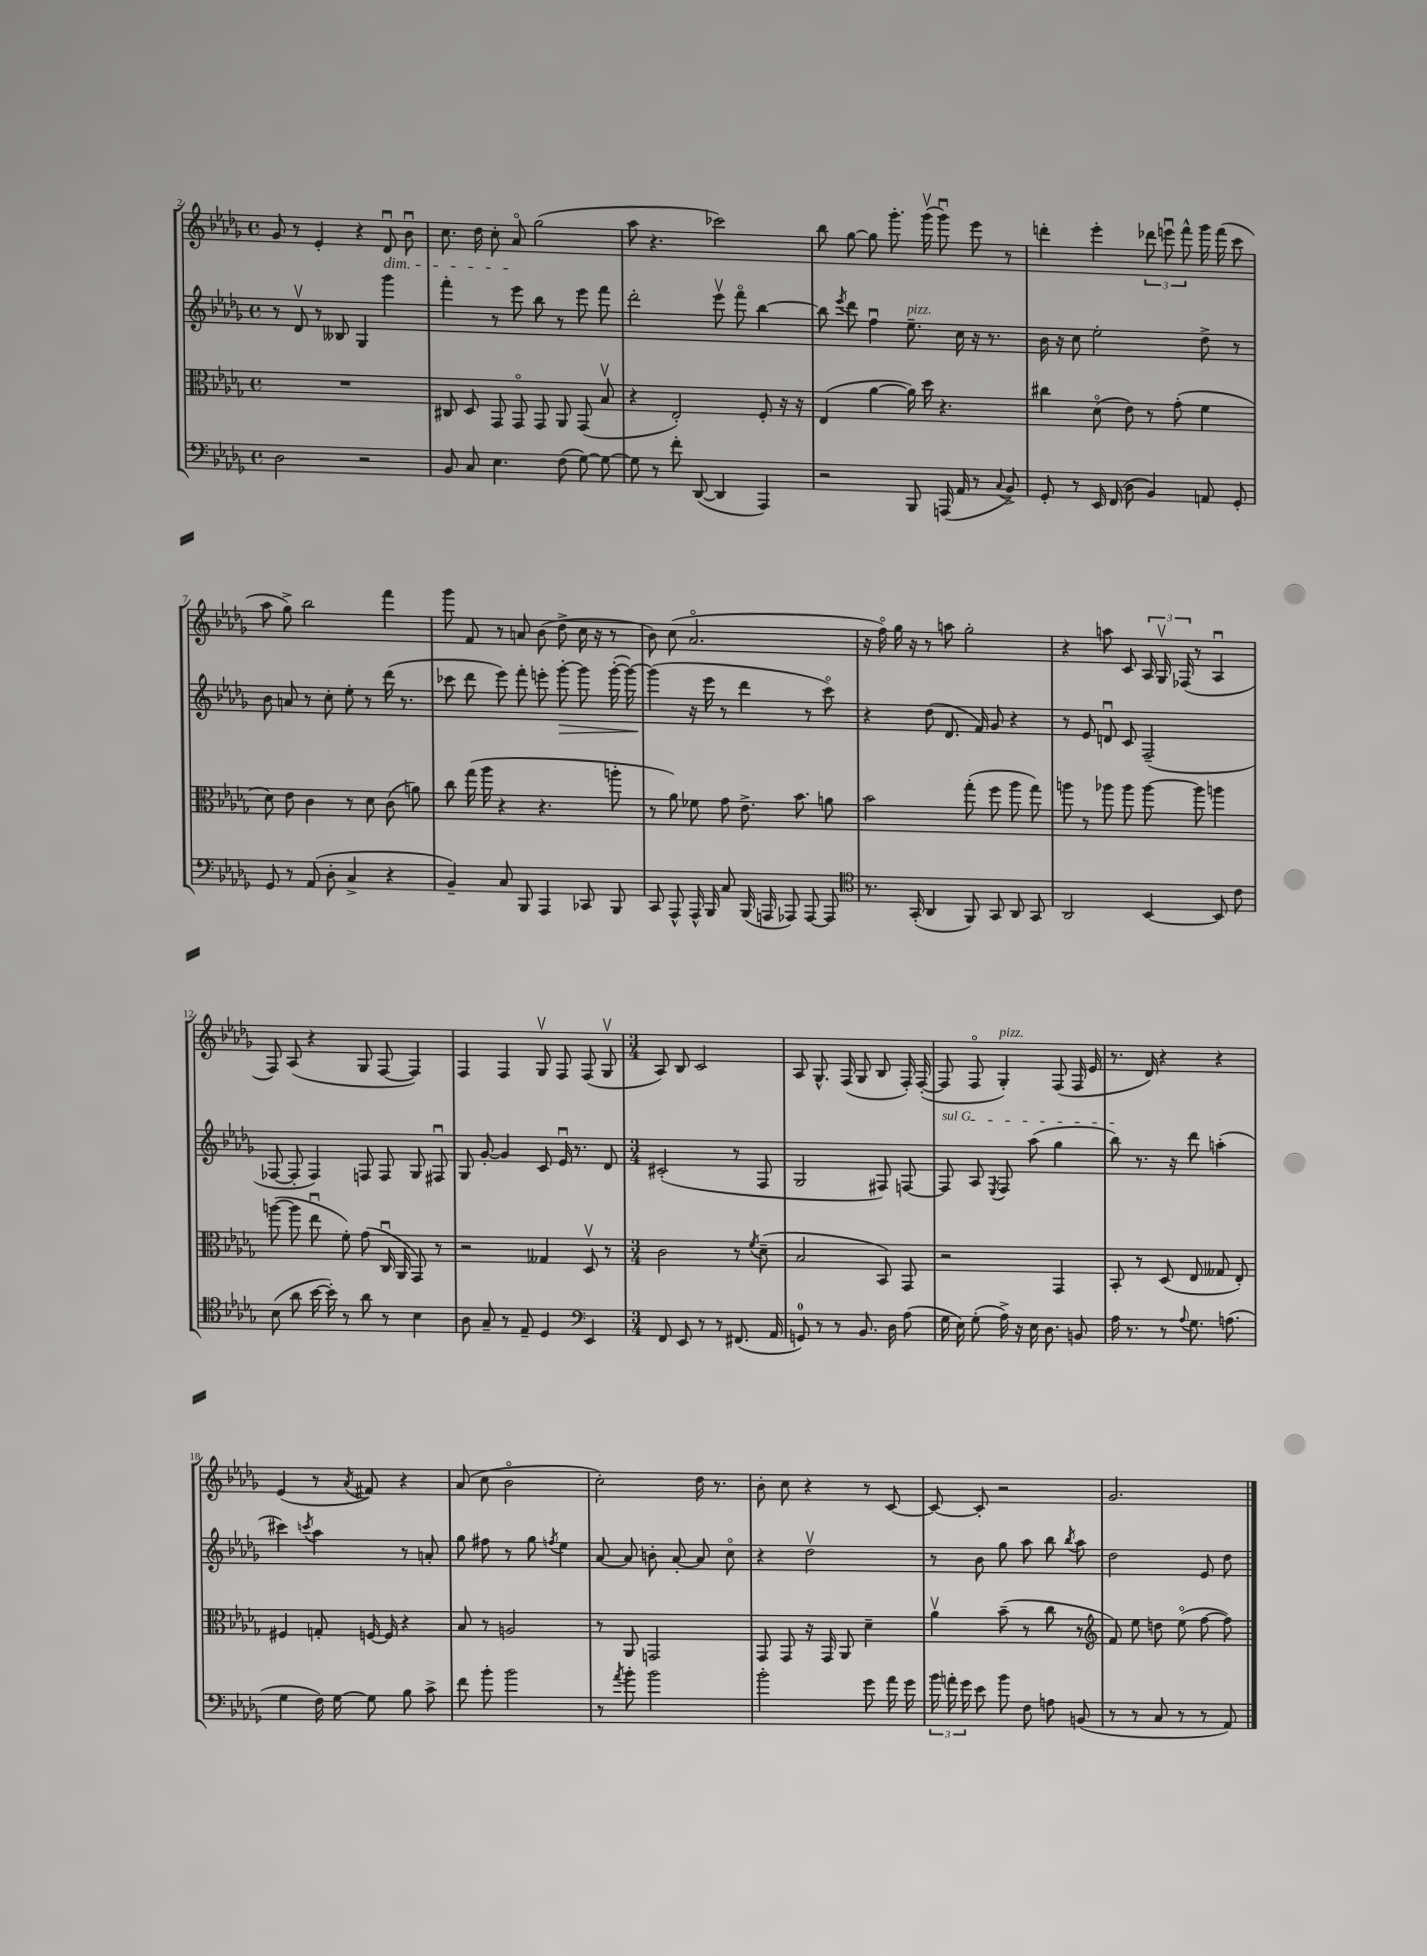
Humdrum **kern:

**kern	**kern	**kern	**kern
*staff4	*staff3	*staff2	*staff1
*clefF4	*clefC3	*clefG2	*clefG2
*k[b-e-a-d-g-]	*k[b-e-a-d-g-]	*k[b-e-a-d-g-]	*k[b-e-a-d-g-]
*M4/4	*M4/4	*M4/4	*M4/4
*met(c)	*met(c)	*met(c)	*met(c)
2D-	1r	8r	8g-
.	.	8d-v	8r
.	.	8r	4e-'
.	.	8B--	.
2r	.	4G-	4r
.	.	4ggg-	8d-u
.	.	.	8b-u
=	=	=	=
8BB-	8C#	4fff'	8.cc
8C	8D-	.	.
.	.	.	16dd-
4.E-	8GG-	8r	8cc'
.	8GG-o	8eee-	8a-o
.	8GG-	8bb-	(2gg-
(8F	8AA-	8r	.
[8G-)	(8GG-	8eee-	.
8G-_	8B-v	8fff	.
=	=	=	=
8G-]	4r	2ddd-'	8aa-
8r	.	.	4.r
8f'	2E-')	.	.
([8DD-	.	.	.
4DD-]	.	8eee-v	2ccc-)
.	.	8fffo	.
4AAA-)	8F'	[4bb-	.
.	16r	.	.
.	16r	.	.
=	=	=	=
2r	(4E-	8bb-]	8bb-
.	.	8qeee-	.
.	.	8ddd-	[8gg-
.	[4a-	4ffu	8gg-]
.	.	.	8.ggg-'
8BBB-	16a-])	8.ee-~	.
.	16dd-	.	(16ggg-v
(16AAA	4.r	.	8ggg-u)
16AA-	.	16cc	.
8r	.	16r	8eee-
.	.	8.r	.
8qqC	.	.	.
8BB-^)	.	.	8r
=	=	=	=
8GG-'	4cc#	16b-	4ddd'
.	.	16r	.
8r	.	8cc	.
16EE-	(8d-o	2ee-'	4eee-'
(16FF	.	.	.
8D-	8e-)	.	.
4BB-)	8r	.	12ddd-
.	.	.	12eeeu
.	(8g-'	.	.
.	.	.	12fff^^
8AA	4f	8dd-^	16ggg-
.	.	.	(16fff
8GG-'	.	8r	8ccc
=	=	=	=
8GG-	8d-)	8b-	8aa-
8r	8e-	8a	8gg-^)
(8AA-	4c	8r	2bb-
8D-'	.	8cc'	.
4C^	8r	8ee-'	.
.	8d-	8r	.
4r	(8c	(16ddd-	4fff
.	.	8.r	.
.	8a)	.	.
=	=	=	=
4BB-~)	8cc	8ccc-	8ggg-
.	(16gg-	8ddd-	8f
.	16aa-	.	.
8C	4r	8eee-)	8r
8BBB-	.	8fff'	8a
4AAA-	4.r	8eee'	(8b-
.	.	[8ggg-'	8dd-^
8CC-	.	8ggg-]	16cc
.	.	.	16r
8BBB-	8aa'	([16ggg-'	8r
.	.	16ggg-_)	.
=	=	=	=
8CC	8r	(4ggg-]	8b-)
8AAA-^^	8a-)	.	(8cc
16AAA-^^	8f-	16r	2.a-o
16BBB-	.	16eee-	.
8C	8g-	8r	.
(16BBB-	8.e-^	4ddd-	.
16AAA	.	.	.
8AAA-)	.	.	.
.	8.b-	.	.
[8AAA-	.	8r	.
8AAA-]	8a	8ccco)	.
=	=	=	=
*clefC4	*	*	*
8.r	2b-	4r	16r
.	.	.	16ffo)
.	.	.	16gg-
(16GG-'	.	.	16r
4AA-	.	(8dd-	8r
.	.	8.d-	8aa
8FF)	(8gg-'	.	2gg-'
.	.	16f)	.
8GG-	8ff	8g-	.
8AA-	8aa-	4r	.
8GG-	8gg-)	.	.
=	=	=	=
2AA-	8aa	8r	4r
.	8r	8e-	.
.	8aa-	8du	8aa
.	8aa-	8c	8c
[4BB-	[8aa-	(2F~	24A-
.	.	.	24G-v
.	.	.	(24F-
.	8aa-]	.	8r
8BB-]	4aa	.	4A-u
8c	.	.	.
=	=	=	=
(8B-	([8aa	[8F-	8F)
8a-	8aa]	8F-']	(8A-
[16b-	8ee-u	4F-)	4r
16b-'])	.	.	.
8r	8f')	.	.
8a-	(8g-	8F	8G-
8r	16Cu	8F	[8F
.	16AA-	.	.
4B-	8GG-)	8G-	4F])
.	8r	8F#u	.
=	=	=	=
8A-	2r	8G-	4F
8G-~	.	[8g-'	.
8r	.	4g-]	4F
8E-~	.	.	.
4D-	4G--	8c	8G-v
.	.	16e-u	8F
.	.	8.r	.
*clefF4	*	*	*
4EE-	8D-v	.	(8F
.	8r	8d-	8G-v
=	=	=	=
*M3/4	*M3/4	*M3/4	*M3/4
8FF	2c	(2c#'	8A-)
8EE-	.	.	8B-
8r	.	.	2c
8r	.	.	.
(8.FF#	8r	8r	.
.	8qf	.	.
.	(8d-~	8F	.
16AA-	.	.	.
=	=	=	=
8GG)	2B-	2G-	8A-
8r	.	.	8.G-^^
8r	.	.	.
.	.	.	(16F
8.BB-	.	.	8G-
.	8BB-)	8F#)	8B-
16D-	.	.	.
(8A-	8GG-	[8F	16F')
.	.	.	([16F'
=	=	=	=
16G-	2r	8F]	8F]
16E-)	.	.	.
(8G-'	.	8A-	8Fo
.	.	8qE-	.
16A-^)	.	8F	4G-')
16r	.	.	.
16E-	.	(8aa-	.
8.D-	.	.	.
.	4GG-	4gg-	(8F
8BB	.	.	16F
.	.	.	16e-
=	=	=	=
16A-	8BB-'	8bb-)	8.r
8.r	.	.	.
.	8r	8.r	.
.	.	.	16d-)
8r	(8D-	.	4r
.	.	16r	.
8qqA-	.	.	.
8.G-	8E-	8ddd-	.
.	8G--	(4aa'	4r
(8.A	.	.	.
.	8E-')	.	.
=	=	=	=
4G-	4F#	4ccc#)	(4e-
.	.	8qccc	.
16F)	8G'	4aa-	8r
[16G-	.	.	.
.	.	.	8qa-
8G-]	[16F	.	8f#)
.	16F]	.	.
8B-	4r	8r	4r
8c^	.	8a'	.
=	=	=	=
8f	8B-	8gg-	(8a-
8b-'	8r	8ff#	8cc
2b-	2A	8r	2b-o
.	.	8gg-	.
.	.	8qff	.
.	.	4ee-	.
=	=	=	=
8r	8r	[8a-	2cc')
8qa-	.	.	.
8b-'	8AA-	8a-]	.
2b-	2GG	8b'	.
.	.	[8a-'	.
.	.	8a-]	16dd-
.	.	.	8.r
.	.	8cco	.
=	=	=	=
2b-'	8GG-	4r	8b-'
.	8GG-	.	8cc
.	16r	2dd-v	4r
.	16GG-	.	.
.	8AA-	.	.
8g-	4d-~	.	8r
16a-	.	.	[8c
16g-	.	.	.
=	=	=	=
24b-	4a-v	8r	8c_
24a'	.	.	.
24g-	.	.	.
8e-	.	8b-	8c']
8b-	(8b-~	8gg-	2r
8F	8r	8aa-	.
8A	8cc	8bb-	.
.	.	8qbb-	.
(8BB	8r	8aa-	.
=	=	=	=
*	*clefG2	*	*
8r	8f)	2dd-	2.g-
8r	8ee-	.	.
8C	8dd	.	.
8r	(8ee-o	.	.
8r	[8ff	8e-	.
8AA-)	8ff])	8dd-	.
==	==	==	==
*-	*-	*-	*-
